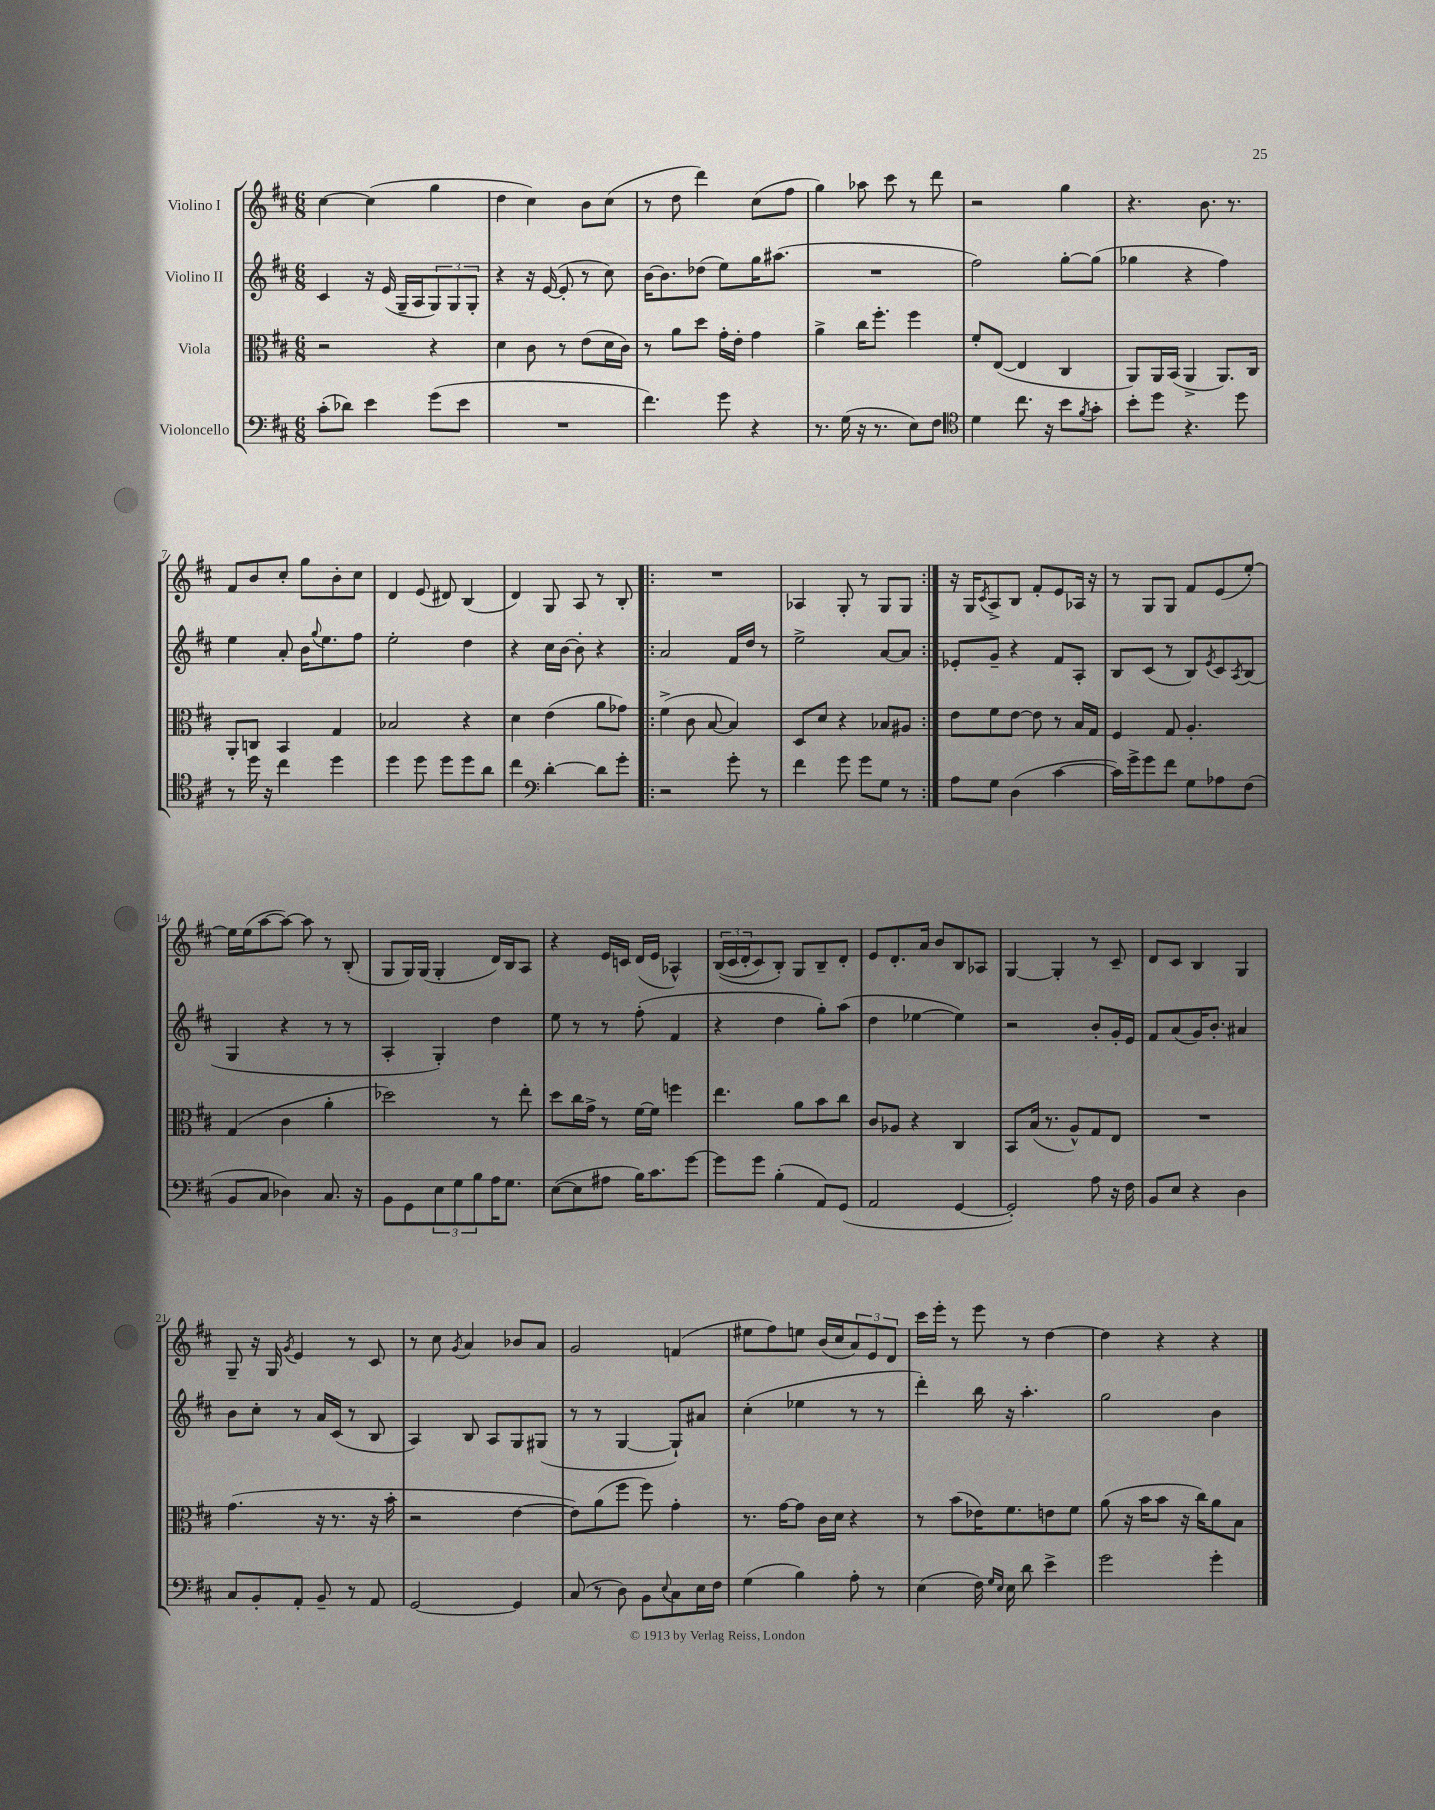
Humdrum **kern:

**kern	**kern	**kern	**kern
*part4	*part3	*part2	*part1
*staff4	*staff3	*staff2	*staff1
*I"Violoncello	*I"Viola	*I"Violino II	*I"Violino I
*clefF4	*clefC3	*clefG2	*clefG2
*k[f#c#]	*k[f#c#]	*k[f#c#]	*k[f#c#]
*M6/8	*M6/8	*M6/8	*M6/8
=1	=1	=1	=1
(8c#'\L	2r	4c#/	[4cc#\
8d-X\J)	.	.	.
4e\	.	16r	(4cc#\]
.	.	(16e/	.
.	.	16G~/LL	.
.	.	16A/J	.
(8g\L	4r	12G/)	4gg\
.	.	12G/	.
8e\J	.	.	.
.	.	12G'/J	.
=2	=2	=2	=2
2.r	4d\	4r	4dd\
.	8c#\	16r	4cc#\)
.	.	([16e/	.
.	8r	8e'/]	.
.	(8e\L	8r	8b\L
.	16d\L	8cc#\)	(8cc#\J
.	16c#\JJ)	.	.
=3	=3	=3	=3
4.f#\)	8r	[16b\KL	8r
.	.	8.b\]	.
.	8a\L	.	8dd\
.	8dd\J	(8dd-X\J	4ddd\)
8g\	16g'\LL	8ee\L)	.
.	16e'\JJ	.	.
4r	4g\	16gg\K	(8cc#\L
.	.	(8.aa#X\J	.
.	.	.	8ff#\J
=4	=4	=4	=4
8.r	4a^\	2.r	4gg\)
(16G\	.	.	.
16r	16cc#\KL	.	8aa-X\
8.r	8.ff#'\J	.	.
.	.	.	8ccc#\
8E\L)	4ff#\	.	8r
8F#\J	.	.	8ddd\
=5	=5	=5	=5
*clefC4	*	*	*
4d\	8f#'/L	2ff#\)	2r
.	([8E/J	.	.
8.cc#\	4E/]	.	.
16r	.	.	.
8b\L	4C#/	[8gg'\L	4gg\
8qf#/	.	.	.
8g'\J	.	(8gg\J]	.
=6	=6	=6	=6
8b'\L	8AA/L)	4gg-X\	4.r
8dd\J	16AA/L	.	.
.	(16BB/JJ	.	.
4.r	4AA^/	4r	.
.	.	.	8.b\
.	8.AA/L)	4ff#\)	.
.	.	.	8.r
8dd\	.	.	.
.	16C#/Jk	.	.
!!LO:LB:g=z
=7	=7	=7	=7
8r	8AA'/L	4ee\	8f#/L
16dd\	8Cn/J	.	8b/
16r	.	.	.
4cc#\	4BB/	8a'/	8cc#'/J
.	.	16b\KL	8gg\L
.	.	8qqgg/	.
.	.	8.ee\	.
4dd\	4G/	.	8b'\
.	.	8ff#\J	8cc#\J
=8	=8	=8	=8
4dd\	2B-X/	2ee'\	4d/
8dd\	.	.	(8e/
8dd\L	.	.	8d#X/)
8dd\	4r	4dd\	(4B/
8a\J	.	.	.
=9	=9	=9	=9
4cc#\	4d\	4r	4d/)
*clefF4	*	*	*
[4d'\	(4e\	16cc#\LL	8G/
.	.	[16b\JJ	.
.	.	8b'\]	8A/
8d\L]	8a\L	4r	8r
8g'\J	8g-X\J)	.	8B'/
=10!|:	=10!|:	=10!|:	=10!|:
2r	(4f#^\	2a/	2.r
.	8c#\	.	.
.	[8B/	.	.
8g'\	4B/])	16f#/LL	.
.	.	16dd/JJ	.
8r	.	8r	.
=11	=11	=11	=11
4f#\	8D/L	2ee^\	4A-X/
.	8d/J	.	.
8g\	4r	.	8G'/
8g\L	.	.	8r
8G\J	8B-X/L	[8a/L	8G/L
8r	8A#X/J	8a/J]	8G/J
=12:|!	=12:|!	=12:|!	=12:|!
8A\L	8e\L	8e-X'/L	16r
.	.	.	16G/KL
.	.	.	8qc#/
8G\J	8f#\	8g~/J	8A^/
(4D\	[8e\J	4r	8B/J
.	8e\]	.	8f#'/L
[4c#\	8r	8f#/L	8e/
.	16B/LL	8A'/J	16A-X/Jk
.	16G/JJ	.	16r
=13	=13	=13	=13
16c#\LL])	4F#/	8B/L	8r
16g^\J	.	.	.
8g\	.	(8c#/J	8G/L
8f#\J	8G/	8r	8G/J
8G\L	4.A'/	8B/L)	8f#/L
.	.	8qe/	.
8A-X\	.	8c#/	(8e/
.	.	8qA/	.
(8F#\J	.	(8B/J	[8ee'/J)
!!LO:LB:g=z
=14	=14	=14	=14
8BB/L	(4G/	4G/	16ee\LL]
.	.	.	(16ee\J
8C#/J	.	.	[8aa\
4D-X\)	4c#\	4r	8aa\J_)
.	.	.	8aa\]
8.C#/	4a'\	8r	8r
.	.	8r	(8B'/
16r	.	.	.
=15	=15	=15	=15
8BB\L	2dd-X\)	4A'/	8G/L
8GG\	.	.	16G/L)
.	.	.	(16G/JJ
12E\	.	4G'/)	4G'/
12G\	.	.	.
12B\	.	.	.
16A\K	8r	4dd\	16d/LL)
8.G\J	.	.	16B/J
.	8ee'\	.	8A/J
=16	=16	=16	=16
([8E\L	8dd\L	8ee\	4r
8E\]	16cc#\L	8r	.
.	16g^\JJ	.	.
8A#X\J	8r	8r	16e/LL
.	.	.	16cn/JJ
16B\KL)	[16f#\LL	(8ff#'\	(16d/LL
8.c#\	16f#\JJ]	.	16e/JJ
.	4ffn\	4f#/	4A-X^^/)
[8g\J	.	.	.
=17	=17	=17	=17
8g\L]	4.ee\	4r	((24B/LL
.	.	.	24c#/
.	.	.	24d'/J
8g\J	.	.	8c#/)
(4B'\	.	4dd\	8B'/J)
.	8a\L	.	8G/L
8AA/L)	8b\	8gg'\L)	8B~/
(8GG/J	8cc#\J	(8aa\J	8d'/J
=18	=18	=18	=18
2AA/	8c#/L	4dd\	8e/L
.	8A-X/J	.	8.d'/
.	4r	[4ee-X\	.
.	.	.	16a/Jk
.	.	.	8b/L
[4GG/	4C#/	4ee-\])	8B/
.	.	.	8A-X/J
=19	=19	=19	=19
2GG'/])	8BB/L	2r	[4G/
.	(16B/Jk	.	.
.	8.r	.	.
.	.	.	4G'/]
.	8A^^/L)	.	.
8A\	8G/	8b'/L	8r
16r	8E/J	16g'/L	8c#~/
16F#\	.	16e/JJ	.
=20	=20	=20	=20
8BB/L	2.r	8f#/L	8d/L
8E/J	.	(8a/	8c#/J
4r	.	16g/K)	4B/
.	.	8.b'/J	.
4D\	.	4a#X/	4G/
!!LO:LB:g=z
=21	=21	=21	=21
8C#/L	(4.g\	8b\L	8G~/
8BB'/	.	8cc#'\J	16r
.	.	.	16G/
.	.	.	8qg/
8AA'/J	.	8r	4e/
8BB~/	16r	16a/LL	.
.	8.r	(16c#/JJ	.
8r	.	8r	8r
8AA/	16r	8B/	8c#/
.	16b'\	.	.
=22	=22	=22	=22
[2GG/	2r	4A/)	8r
.	.	.	8cc#\
.	.	.	8qg/
.	.	8B/	4a/
.	.	8A/L	.
4GG/]	[4e\	8G/	8b-X/L
.	.	(8G#X/J	8a/J
=23	=23	=23	=23
(8C#/	8e\L])	8r	2g/
8r	(8a\	8r	.
8D\)	8ff#\J	[4G/	.
8BB\L	8ff#\)	.	.
8qqE/	.	.	.
8C#\	4g'\	8G`/L])	(4fn/
16E\L	.	8a#X/J	.
16F#\JJ	.	.	.
=24	=24	=24	=24
(4G\	8.r	(4cc#'\	8ee#X\L
.	.	.	8ff#\)
.	[16g\KL	.	.
4B\)	8g\J]	4ee-X\	8een\J
.	16c#\LL	.	(16b/LL
.	16d\JJ	.	16cc#/J
8A'\	4r	8r	12a/)
.	.	.	12e/
8r	.	8r	.
.	.	.	12d/J
=25	=25	=25	=25
(4E\	8r	4ddd'\)	16ccc#\LL
.	.	.	16eee'\JJ
.	(8b\L	.	8r
16F#\)	16e-X\K)	16bb\	8eee\
16qqG/LL	.	.	.
16qqE/JJ	.	.	.
16E\	8.f#\	16r	.
8d\	.	4.aa'\	8r
4e^\	8en\	.	[4dd\
.	8f#\J	.	.
=26	=26	=26	=26
2g\	(8a\	2gg\	4dd\]
.	16r	.	.
.	16b\KL	.	.
.	8b\J	.	4r
.	16r	.	.
.	16cc#\KL)	.	.
4g'\	8a\	4b\	4r
.	8B\J	.	.
==	==	==	==
*-	*-	*-	*-
